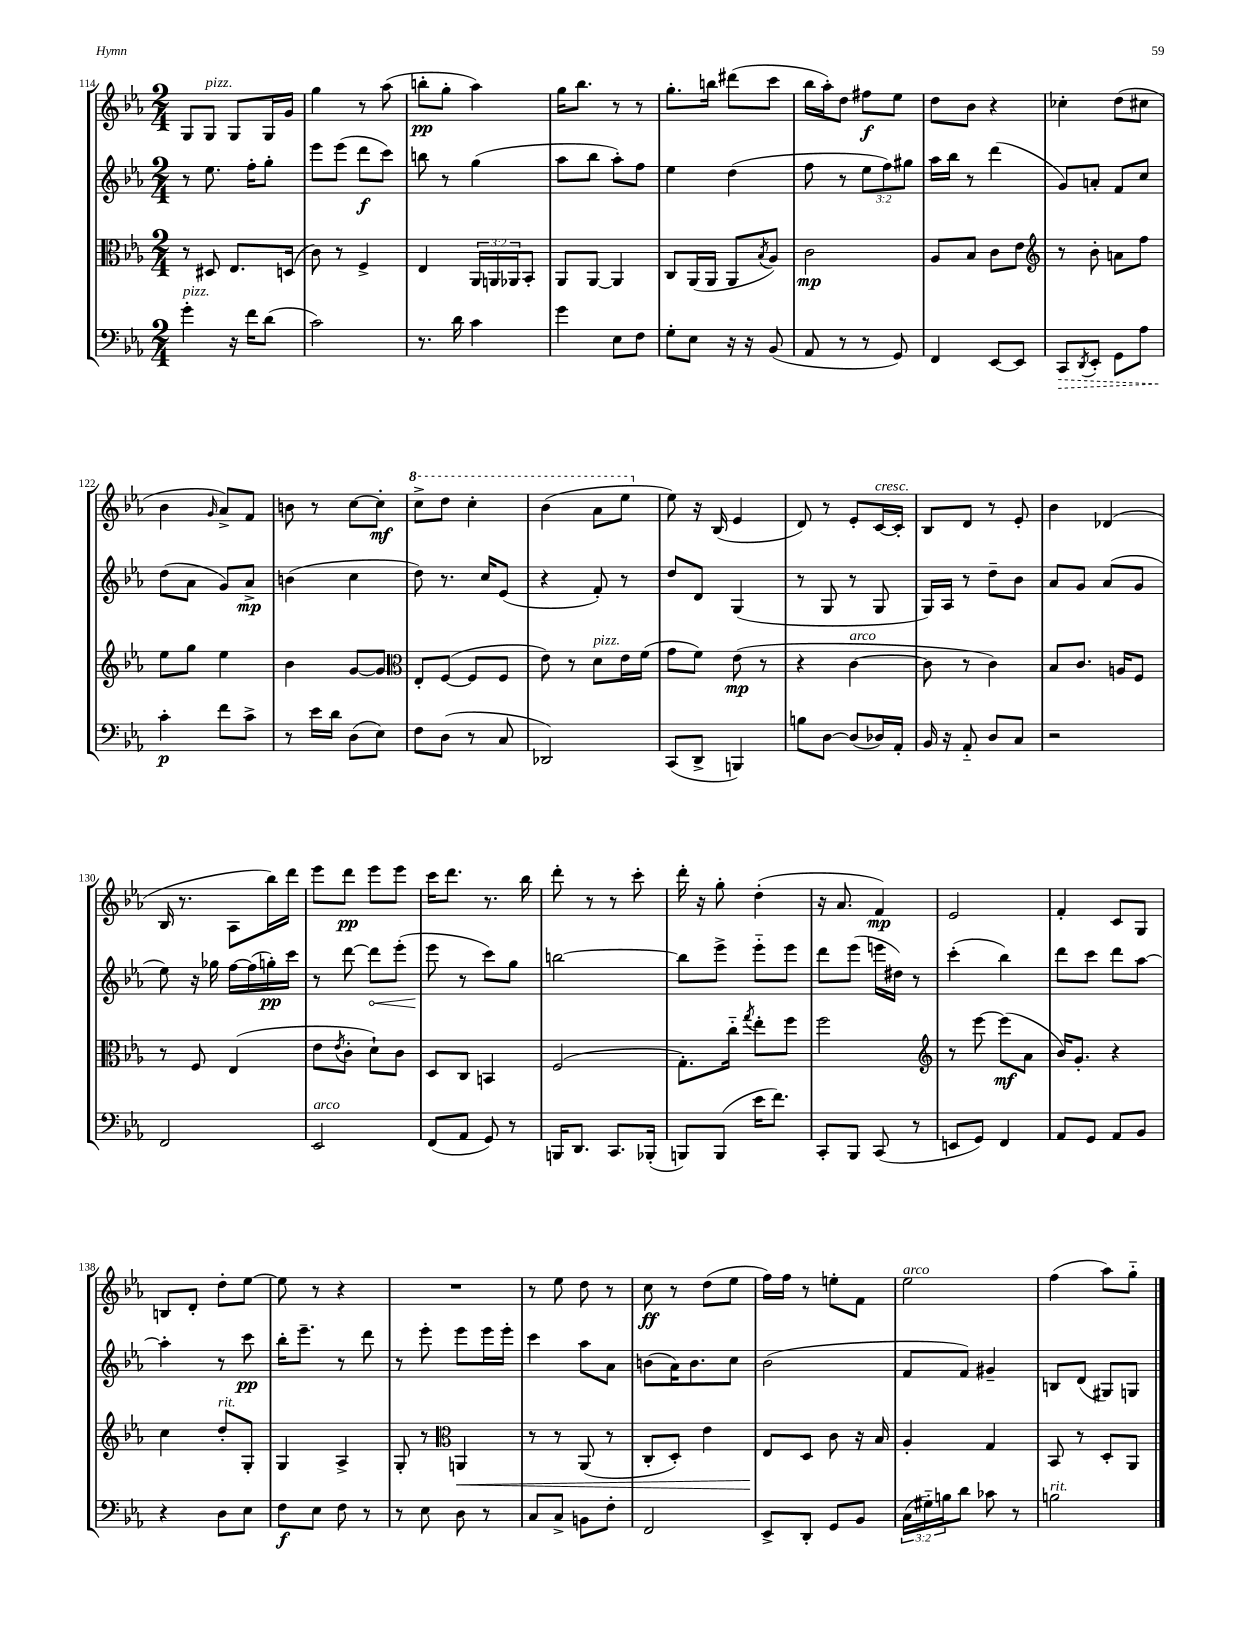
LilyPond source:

<<
\new StaffGroup <<
\new Staff = "s0" {
    \clef treble \key ees \major \numericTimeSignature \time 2/4
    g8 g8^\markup { \italic "pizz." } g8 g16 g'16 |
    g''4 r8 aes''8( |
    b''8-.\pp g''8-. aes''4) |
    g''16 bes''8. r8 r8 |
    g''8.-. b''16 dis'''8( c'''8 |
    bes''16 aes''16-.) d''8 fis''8\f ees''8 |
    d''8 bes'8 r4 |
    ces''4-. d''8( cis''8 |
    bes'4 \grace { g'16 } aes'8->) f'8 |
    b'8 r8 c''8~ c''8-.\mf |
    \ottava #1 c'''8-> d'''8 c'''4-. |
    bes''4( aes''8 ees'''8 \ottava #0 |
    ees''8) r16 bes16( ees'4 |
    d'8) r8 ees'8-. c'16~^\markup { \italic "cresc." } c'16-. |
    bes8 d'8 r8 ees'8-. |
    bes'4 des'4( |
    bes16 r8. aes8 bes''16) d'''16 |
    ees'''8 d'''8\pp ees'''8 ees'''8 |
    c'''16 d'''8. r8. bes''16 |
    d'''8-. r8 r8 c'''8-. |
    d'''16-. r16 g''8-. d''4-.( |
    r16 aes'8. f'4\mp) |
    ees'2 |
    f'4-. c'8 g8 |
    b8 d'8-. d''8-. ees''8~ |
    ees''8 r8 r4 |
    R2 |
    r8 ees''8 d''8 r8 |
    c''8\ff r8 d''8( ees''8 |
    f''16) f''16 r8 e''8-. f'8 |
    ees''2^\markup { \italic "arco" } |
    f''4( aes''8) g''8-_ \bar "|." |
}
\new Staff = "s1" {
    \clef treble \key ees \major \numericTimeSignature \time 2/4 \override Staff.TupletNumber.text = #tuplet-number::calc-fraction-text
    r8 ees''8. f''16-. g''8-. |
    ees'''8 ees'''8( d'''8\f c'''8) |
    b''8 r8 g''4( |
    aes''8 bes''8 aes''8-.) f''8 |
    ees''4 d''4( |
    f''8 r8 \tuplet 3/2 { ees''8 f''8) gis''8 } |
    aes''16 bes''16 r8 d'''4( |
    g'8) a'8-. f'8 c''8 |
    d''8( aes'8 g'8) aes'8->\mp |
    b'4( c''4 |
    d''8) r8. c''16 ees'8( |
    r4 f'8-.) r8 |
    d''8 d'8 g4( |
    r8 g8 r8 g8 |
    g16) aes16 r8 d''8-- bes'8 |
    aes'8 g'8 aes'8( g'8 |
    ees''8) r16 ges''16 f''16~ f''16( g''16-.\pp) c'''16 |
    r8 d'''8~ \once \override Hairpin.circled-tip = ##t d'''8\< ees'''8-.( |
    ees'''8\! r8 c'''8) g''8 |
    b''2~ |
    b''8 ees'''8-> ees'''8-_ ees'''8 |
    d'''8 ees'''8( e'''16 dis''16) r8 |
    c'''4-.( bes''4) |
    d'''8 c'''8 d'''8 aes''8~ |
    aes''4-. r8 c'''8\pp |
    bes''16-. ees'''8.-- r8 d'''8 |
    r8 ees'''8-. ees'''8 ees'''16 ees'''16-. |
    c'''4 aes''8 aes'8 |
    b'8( aes'16) b'8. c''8 |
    bes'2( |
    f'8 f'8) gis'4-- |
    b8 d'8( gis8) g8 \bar "|." |
}
\new Staff = "s2" {
    \clef alto \key ees \major \numericTimeSignature \time 2/4 \override Staff.TupletNumber.text = #tuplet-number::calc-fraction-text
    r8 dis8 ees8. d16( |
    c'8) r8 f4-> |
    ees4 \tuplet 3/2 { aes,16 a,16 aes,16 } bes,8-. |
    aes,8 aes,8~ aes,4 |
    c8 aes,16( aes,16 aes,8 \acciaccatura { bes8 } aes8) |
    c'2\mp |
    aes8 bes8 c'8 ees'8 |
    \clef treble r8 bes'8-. a'8 f''8 |
    ees''8 g''8 ees''4 |
    bes'4 g'8~ g'8 |
    \clef alto ees8-. f8~( f8 f8 |
    ees'8) r8 d'8^\markup { \italic "pizz." } ees'16 f'16( |
    g'8 f'8) ees'8\mp( r8 |
    r4 c'4~^\markup { \italic "arco" } |
    c'8 r8 c'4) |
    bes8 c'8. a16 f8 |
    r8 f8 ees4( |
    ees'8 \acciaccatura { ees'8 } c'8-. d'8-!) c'8 |
    d8 c8 b,4 |
    f2( |
    g8.-.) c''16-_ \acciaccatura { g''8 } ees''8-. f''8 |
    f''2 |
    \clef treble r8 ees'''8~ ees'''8\mf( aes'8 |
    bes'16) g'8.-. r4 |
    c''4 d''8-.^\markup { \italic "rit." } g8-. |
    g4 aes4-> |
    g8-. r8 \clef alto a,4\< |
    r8 r8 aes,8( r8 |
    c8-. d8-.) ees'4 |
    ees8\! d8 c'8 r16 bes16 |
    aes4-. g4 |
    bes,8 r8 d8-. aes,8 \bar "|." |
}
\new Staff = "s3" {
    \clef bass \key ees \major \numericTimeSignature \time 2/4 \override Staff.TupletNumber.text = #tuplet-number::calc-fraction-text
    g'4-.^\markup { \italic "pizz." } r16 f'16 d'8( |
    c'2) |
    r8. d'16 c'4 |
    g'4 ees8 f8 |
    g8-. ees8 r16 r16 bes,8( |
    aes,8 r8 r8 g,8) |
    f,4 ees,8~ ees,8 |
    \once \override Hairpin.style = #'dashed-line c,8\> \acciaccatura { d,8 } ees,8-. g,8 aes8 |
    c'4-.\p\! f'8 c'8-> |
    r8 ees'16 d'16 d8( ees8) |
    f8 d8( r8 c8 |
    des,2) |
    c,8( d,8-> b,,4) |
    b8 d8~ d8( des16) aes,16-. |
    bes,16 r16 aes,8-_ d8 c8 |
    r2 |
    f,2 |
    ees,2^\markup { \italic "arco" } |
    f,8( aes,8 g,8) r8 |
    b,,16 d,8. c,8. bes,,16-.( |
    b,,8) b,,8( ees'16 f'8.) |
    c,8-. bes,,8 c,8( r8 |
    e,8 g,8) f,4 |
    aes,8 g,8 aes,8 bes,8 |
    r4 d8 ees8 |
    f8\f ees8 f8 r8 |
    r8 ees8 d8 r8 |
    c8 c8-> b,8 f8-. |
    f,2 |
    ees,8-> d,8-. g,8 bes,8 |
    \tuplet 3/2 { c16( gis16-_) b16 } d'8 ces'8 r8 |
    b2^\markup { \italic "rit." } \bar "|." |
}
>>
>>
\layout { \context { \Score currentBarNumber = #114 } }
